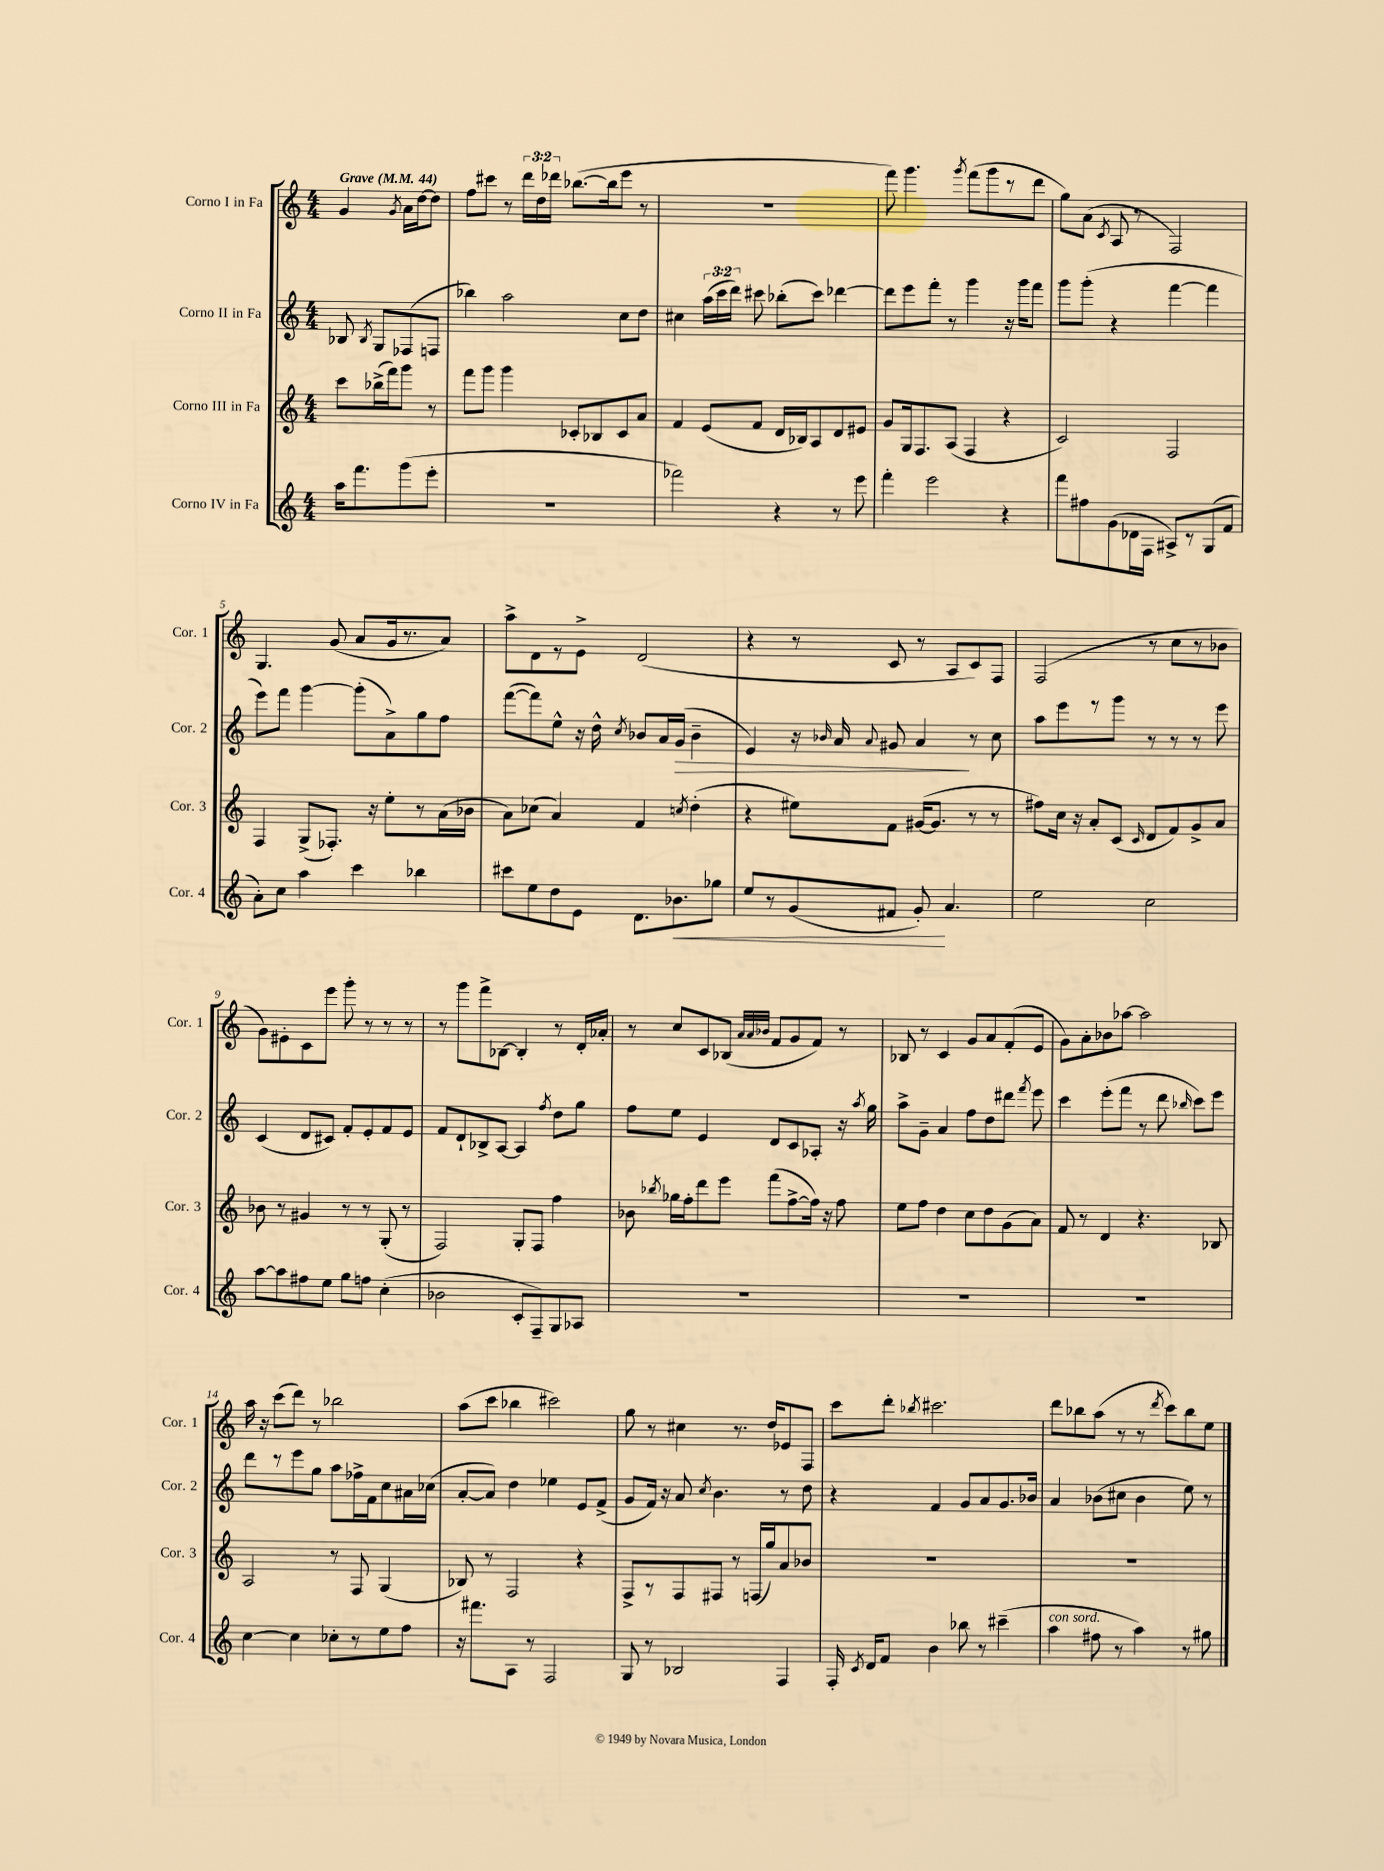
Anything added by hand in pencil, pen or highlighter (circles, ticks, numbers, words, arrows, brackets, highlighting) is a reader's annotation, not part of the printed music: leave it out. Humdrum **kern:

**kern	**dynam	**kern	**kern	**dynam	**kern
*part4	*part4	*part3	*part2	*part2	*part1
*staff4	*staff4	*staff3	*staff2	*staff2	*staff1
*I"Corno IV in Fa	*	*I"Corno III in Fa	*I"Corno II in Fa	*	*I"Corno I in Fa
*I'Cor. 4	*	*I'Cor. 3	*I'Cor. 2	*	*I'Cor. 1
*clefG2	*	*clefG2	*clefG2	*	*clefG2
*k[]	*	*k[]	*k[]	*	*k[]
*M4/4	*	*M4/4	*M4/4	*	*M4/4
*MM44	*	*MM44	*MM44	*	*MM44
=	=	=	=	=	=
!	!	!	!	!	!LO:TX:a:B:t=Grave
16aa\KL	.	8ccc\L	8B-X/	.	4g/
8.fff\	.	.	.	.	.
.	.	.	8qB-/	.	.
.	.	(16bb-X^\L	8G/L	.	.
.	.	16fff\J)	.	.	.
.	.	.	.	.	8qg/
(8ggg\	.	8ggg\J	(8F-X/	.	16a\LL
.	.	.	.	.	[16dd\J
8eee'\J	.	8r	8Fn/J	.	8dd\J]
=1	=1	=1	=1	=1	=1
1r	.	8fff\L	4bb-X\)	.	8ff\L
.	.	8ggg\J	.	.	8ccc#X\J
.	.	4ggg\	2aa\	.	8r
.	.	.	.	.	24ddd\LL
.	.	.	.	.	24dd\
.	.	.	.	.	24ddd-X\JJ
.	.	8c-X'/L	.	.	([8.bb-X\L
.	.	8B-X/	.	.	.
.	.	.	.	.	16bb-\k]
.	.	8c-/	8cc\L	.	8eee\J
.	.	8a/J	8dd\J	.	8r
=2	=2	=2	=2	=2	=2
2fff-X\)	.	4f/	4cc#X\	.	1r
.	.	(8e/L	(24aa\LL	.	.
.	.	.	24ccc\	.	.
.	.	.	24ddd\JJ)	.	.
.	.	8f/J	8ccc#X\	.	.
4r	.	16d/LL	(8bb-X'\L	.	.
.	.	16B-X/J)	.	.	.
.	.	8A/	8ccc#\J)	.	.
8r	.	8d/	[4ddd-X\	.	.
8eee\	.	8e#X/J	.	.	.
=3	=3	=3	=3	=3	=3
4fff'\	.	8g/L	8ddd-\L]	.	8fff\)
.	.	16G/k	8eee\	.	4.ggg\
.	.	8.F/	.	.	.
2eee\	.	.	8fff'\J	.	.
.	.	(8A/J	8r	.	.
.	.	.	.	.	8qggg/
.	.	4F/	4ggg\	.	(8fff\L
.	.	.	.	.	8ggg\
4r	.	4r	16r	.	8r
.	.	.	16ggg\KL	.	.
.	.	.	8fff\J	.	8ddd\J
=4	=4	=4	=4	=4	=4
8fff\L	.	2c/)	8ggg\L	.	8gg\L)
8ff#X\	.	.	(8ggg'\J	.	(8a\J
.	.	.	.	.	8qc/
(8g\	.	.	4r	.	8A/
16d-X\L	.	.	.	.	8r
16F\JJ	.	.	.	.	.
8A#X^/L)	.	2F/	[4fff\	.	2F/)
8r	.	.	.	.	.
(8G/	.	.	4fff\]	.	.
8f/J	.	.	.	.	.
!!LO:LB:g=z
=5	=5	=5	=5	=5	=5
8a'\L)	.	4F/	8eee\L)	.	4.G/
8cc\J	.	.	8fff\J	.	.
4aa\	.	(8G^/L	[4ggg\	.	.
.	.	8.F-X'/J)	.	.	(8g/
4ccc\	.	.	(8ggg'\L]	.	8a/L
.	.	16r	.	.	.
.	.	8ee'\L	8a^\)	.	16g/k
.	.	.	.	.	8.r
4bb-X\	.	8r	8gg\	.	.
.	.	(16a\L	8ff\J	.	8a/J)
.	.	16b-X\JJ	.	.	.
=6	=6	=6	=6	=6	=6
8ccc#X\L	.	8a\L)	([8fff\L	.	8aa^\L
8ee\	.	(8cc-X\J	8fff\])	.	8d\
8dd\	.	4a/)	8ee^^\J	.	8r
8e\J	.	.	16r	.	8e^\J
.	.	.	16dd^^\	.	.
.	.	.	8qcc/	.	.
8.d\L	.	4f/	8b-X/L	.	(2d/
.	.	.	16a/L	.	.
!	!LO:HP:b	!	!	!LO:HP:b	!
8.b-X\	<	.	(16g/JJ	>	.
.	.	8qccn/	.	.	.
.	.	(4dd'\	4b-~\	.	.
8gg-X\J	.	.	.	.	.
=7	=7	=7	=7	=7	=7
8ee/L	.	4r	4e/)	.	4r
8r	.	.	.	.	.
(8g/	.	8ee#X\L)	16r	.	8r
.	.	.	16qqb-X/	.	.
.	.	.	16a/	.	.
.	.	.	8qqa/	.	.
8f#X/J	.	8f\J	8g#X/	.	8c/
8g'/)	.	([16g#X/KL	4a/	.	8r
.	.	8.g#/J]	.	.	.
4.a/	[	.	.	.	8A/L
.	.	8r	8r	]	8c/)
.	.	8r	8cc\	.	8F/J
=8	=8	=8	=8	=8	=8
2ee\	.	8ff#X\L)	8aa\L	.	(2F/
.	.	16cc\Jk	8eee\	.	.
.	.	16r	.	.	.
.	.	8a'/L	8r	.	.
.	.	(8c/J	8ggg\J	.	.
.	.	16qqc/	.	.	.
2cc\	.	8d/L	8r	.	8r
.	.	8f/)	8r	.	8cc\L
.	.	8g^/	8r	.	8r
.	.	8a/J	8eee\	.	8b-X\J
!!LO:LB:g=z
=9	=9	=9	=9	=9	=9
[8aa\L	.	8b-X\	(4c/	.	8g\L)
8aa\]	.	8r	.	.	8e#X'\
8ff#X\	.	4g#X/	8d/L	.	8c\
8ee\J	.	.	8c#X/J)	.	8eee\J
8gg\L	.	8r	8f'/L	.	8ggg'\
8ffn\J	.	8r	8e'/	.	8r
(4cc'\	.	(8G'/	8f/	.	8r
.	.	8r	8e/J	.	8r
=10	=10	=10	=10	=10	=10
2b-X\	.	2F/)	8f/L	.	8r
.	.	.	8d`/	.	8ggg\L
.	.	.	8B-X^/	.	8fff^\
.	.	.	[8A/J	.	[8B-X\J
8c'/L	.	8G'/L	4A/]	.	4B-'/]
8F~/)	.	8F/J	.	.	.
.	.	.	8qff/	.	.
8G/	.	4ff\	8dd\L	.	8r
8A-X/J	.	.	8gg\J	.	16d'/LL
.	.	.	.	.	16a-X'/JJ
=11	=11	=11	=11	=11	=11
1r	.	8b-X\	8ff\L	.	8r
.	.	8qbb-X/	.	.	.
.	.	16gg-X\LL	8ee\J	.	8cc/L
.	.	16ff'\J	.	.	.
.	.	8ddd\	4e/	.	8c/
.	.	8eee\J	.	.	(8B-X/J
.	.	.	.	.	32qqa/LLL
.	.	.	.	.	32qqa/
.	.	.	.	.	32qqb-X/JJJ
.	.	(8fff\L	8d/L	.	8f/L
.	.	[8ff^\	8c/	.	8g/
.	.	16ff\Jk])	8A-X'/J	.	8f/J)
.	.	16r	.	.	.
.	.	8ff\	16r	.	8r
.	.	.	8qaa/	.	.
.	.	.	16gg\	.	.
=12	=12	=12	=12	=12	=12
1r	.	8ee\L	8aa^\L	.	8B-X/
.	.	8ff\J	8g~\J	.	8r
.	.	4dd\	4a/	.	4c/
.	.	8cc\L	8ff\L	.	8g/L
.	.	8dd\	8dd\	.	8a/
.	.	(8g\	8ddd#X\J	.	(8f'/
.	.	.	8qfff/	.	.
.	.	8a\J)	8eee\	.	8e/J
=13	=13	=13	=13	=13	=13
1r	.	8f/	4ccc\	.	8g\L)
.	.	8r	.	.	8a'\
.	.	4d/	(8eee'\L	.	8b-X\
.	.	.	8fff\J	.	[8aa-X\J
.	.	4.r	8r	.	2aa-\]
.	.	.	8ddd\	.	.
.	.	.	16qqbb-X/	.	.
.	.	.	8ccc\L)	.	.
.	.	8B-X/	8eee\J	.	.
!!LO:LB:g=z
=14	=14	=14	=14	=14	=14
[4cc\	.	2A/	8ddd\L	.	16aa\
.	.	.	.	.	16r
.	.	.	8r	.	(8ccc\L
4cc\]	.	.	8eee\	.	8ddd\J)
.	.	.	8gg\J	.	8r
8cc-X'\L	.	8r	8aa\L	.	2bb-X\
8r	.	8F/	16ff-X^\L	.	.
.	.	.	16f\J	.	.
8ee\	.	(4G/	8cc\	.	.
8ff\J	.	.	16a#X\L	.	.
.	.	.	(16cc-X\JJ	.	.
=15	=15	=15	=15	=15	=15
16r	.	8B-X/)	[8a'/L	.	(8aa\L
8.fff#X\L	.	.	.	.	.
.	.	8r	8a/J])	.	8ccc\J
8A\J	.	2F/	4dd\	.	4bb-X\
8r	.	.	.	.	.
2F/	.	.	4ee-X\	.	2ccc#X\)
.	.	4r	8e/L	.	.
.	.	.	(8f^/J	.	.
=16	=16	=16	=16	=16	=16
8G/	.	8F^/L	8g/L	.	8gg\
8r	.	8r	16f/Jk)	.	8r
.	.	.	16r	.	.
2B-X/	.	8F/	8a/	.	4cc#X\
.	.	.	8qcc/	.	.
.	.	8F#X/J	4.b\	.	.
.	.	8r	.	.	8.r
.	.	(16Fn/LL	.	.	.
.	.	16gg/J)	.	.	16dd/KL
4F/	.	8a/	8r	.	8e-X/
.	.	8b-X/J	8dd\	.	8F/J
=17	=17	=17	=17	=17	=17
16F'/	.	1r	4r	.	8ccc\L
8qc/	.	.	.	.	.
16d/KL	.	.	.	.	.
8f/J	.	.	.	.	8ddd'\J
.	.	.	.	.	8qbb-X/
4b\	.	.	4f/	.	2.ccc#X\
8bb-X\	.	.	8g/L	.	.
8r	.	.	8a/	.	.
(4ccc#X~\	.	.	8.g/	.	.
.	.	.	16b-X/Jk	.	.
=18	=18	=18	=18	=18	=18
!LO:TX:a:i:t=con sord.	!	!	!	!	!
4aa\	.	1r	4a/	.	8ddd\L
.	.	.	.	.	8bb-X\
8ff#X\	.	.	(8b-X\L	.	(8aa\J
8r	.	.	8cc#X\J	.	8r
4aa\)	.	.	4b-\	.	8r
.	.	.	.	.	8qddd/
.	.	.	.	.	8ccc\L)
8r	.	.	8ee\)	.	8bb-\
8gg#X\	.	.	8r	.	8ee\J
==	==	==	==	==	==
*-	*-	*-	*-	*-	*-
